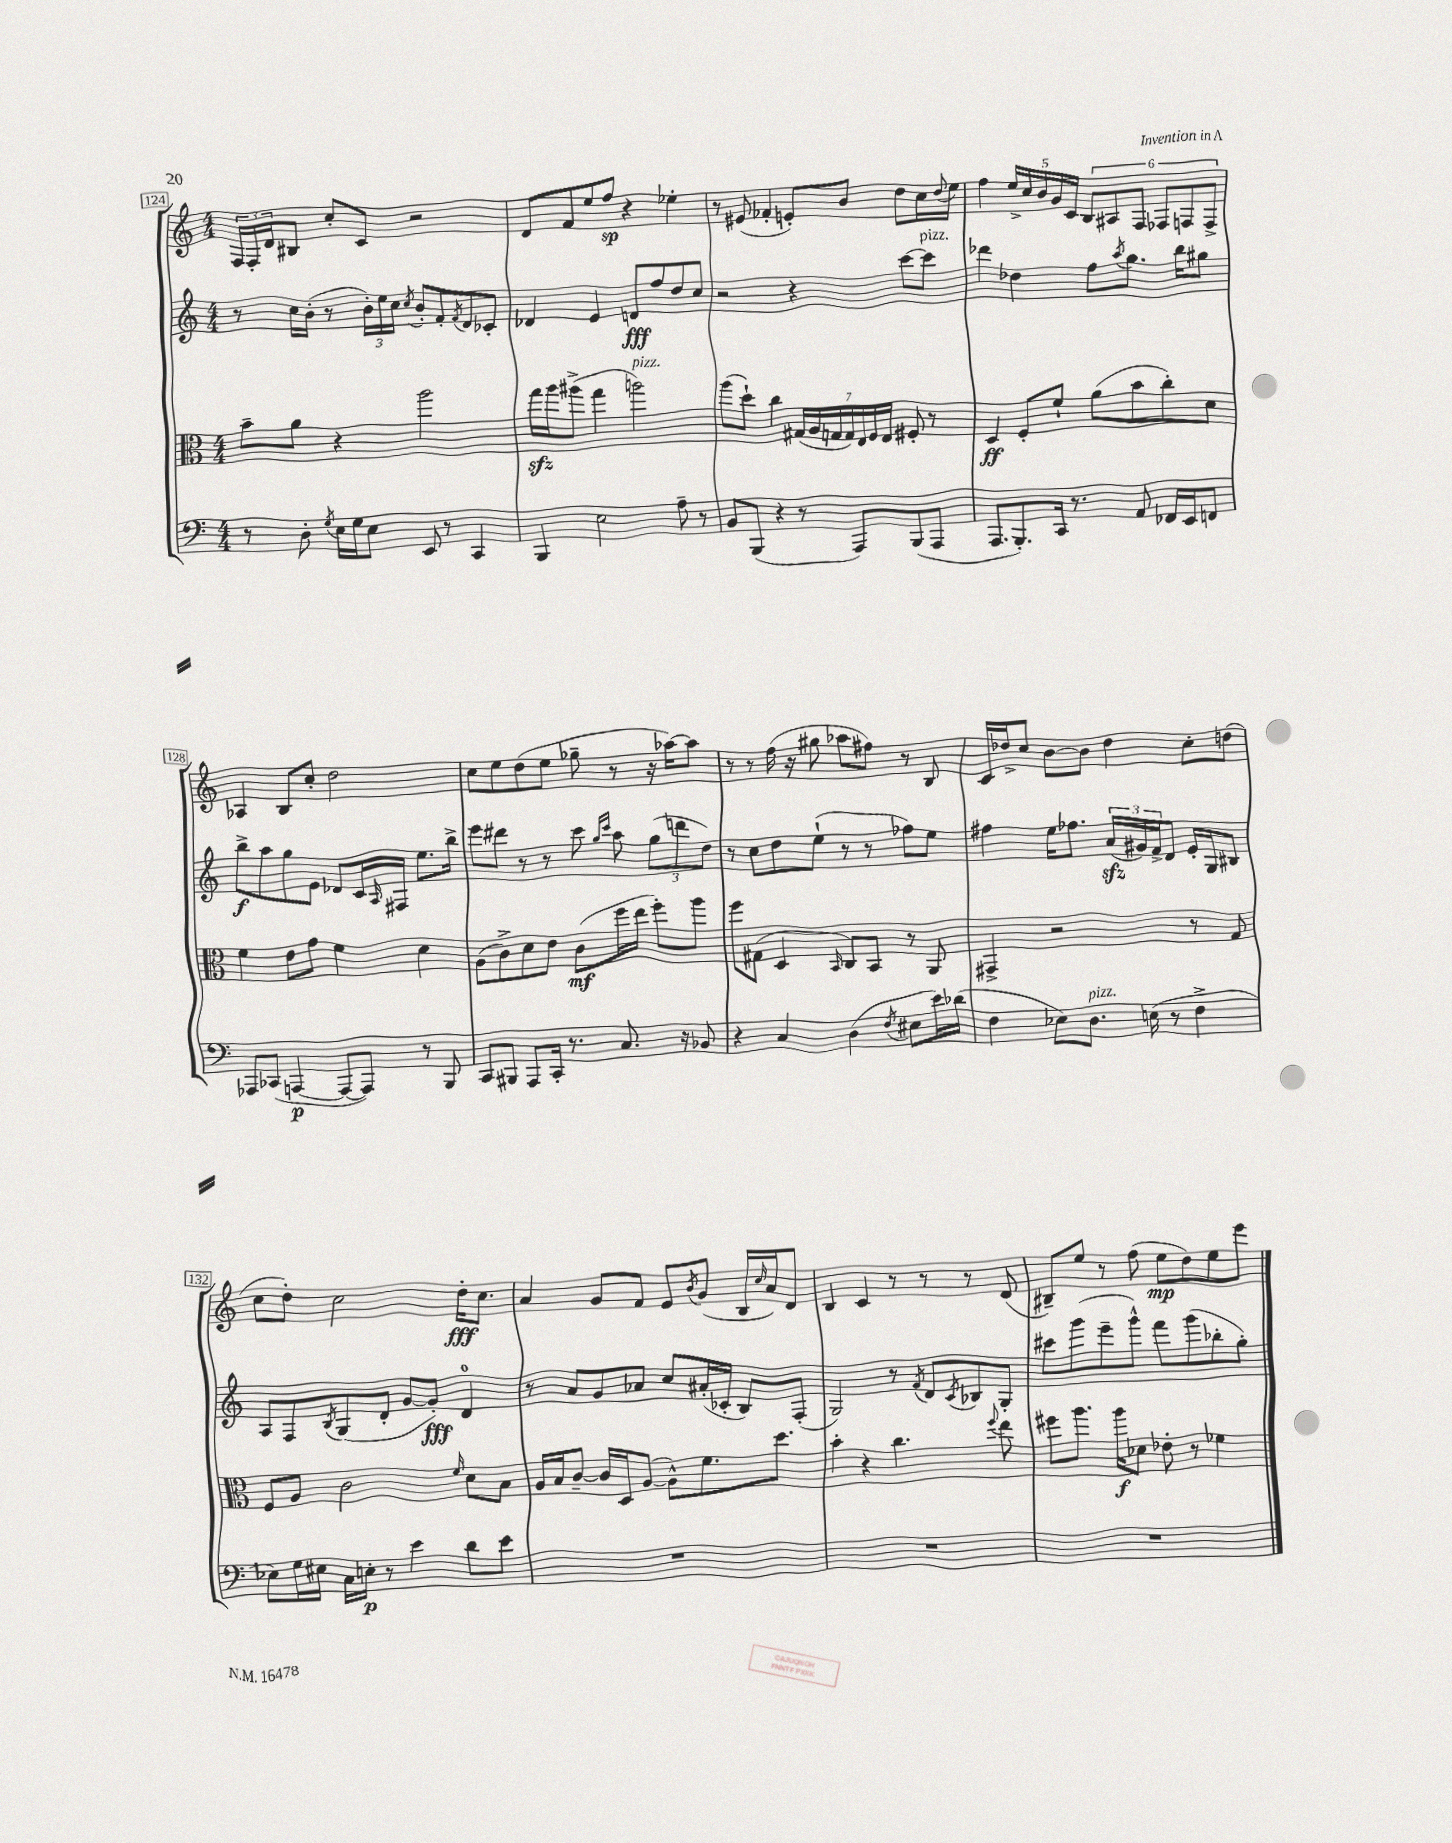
<<
\new StaffGroup <<
\new Staff = "s0" {
    \clef treble \key c \major \numericTimeSignature \time 4/4
    \tuplet 3/2 { f16 f16-. d'16 } bis8 c''8-. c'8 r2 |
    d'8 f'8 e''8 f''8\sp r4 ees''4-. |
    r8 eis'8( fes'4-. e'8-.) b'8 d''8 c''16 \appoggiatura { d''8 } e''16 |
    f''4 \tuplet 5/4 { e''16-> c''16 b'16 g'16 c'16 } \tuplet 6/4 { b8 ais8 f8 fes8 f8 f8-> } |
    aes4 b8 c''8-. d''2 |
    c''8 e''8 d''8( e''8 ges''8-- r8 r16 aes''16~) aes''8 |
    r8 r8 f''16( r16 gis''8 aes''8 fis''8) r8 b8 |
    c'16 des''16-> c''8 b'8~ b'8 des''4 c''8-. d''8( |
    c''8 d''8-.) c''2 d''16-.\fff c''8. |
    a'4 g'8 f'8 e'8 \acciaccatura { b'8 } g'8( b16 \grace { c''16 } a'16) d'8 |
    b4 c'4 r8 r8 r8 d'8( |
    bis8--) e''8 r8 f''8( e''8\mp d''8) e''8 e'''8 \bar "|." |
}
\new Staff = "s1" {
    \clef treble \key c \major \numericTimeSignature \time 4/4
    r8 c''16 b'16-.( r8 \tuplet 3/2 { b'16-.) e''16 c''16 } \acciaccatura { c''8 } b'8-. f'8-. \acciaccatura { f'8 } d'8 ces'8-. |
    des'4 e'4 d'8\fff f''8 d''8 c''8 |
    r2 r4 c'''8~ c'''8^\markup { \italic "pizz." } |
    des'''4 des''4 f''8 \acciaccatura { a''8 } g''8. b''16 gis''8 |
    b''8->\f a''8 g''8 e'8 des'8 c'16 \grace { a16 } fis16 e''8. b''16-> |
    e'''8 dis'''8 r8 r8 c'''8 \grace { g''16 c'''16 } a''8 \tuplet 3/2 { g''8( d'''8 d''8) } |
    r8 c''8 d''8 e''8-!( r8 r8 fes''8) e''8 |
    fis''4 e''16 fes''8. \tuplet 3/2 { a'16\sfz( gis'16) f'16-> } d'8 e'16-. g16 bis8 |
    a8 f8 \acciaccatura { b8 } g8( d'8-. g'8~ g'8-.\fff) d'4-0 |
    r8 a'8 g'8 aes'8 c''8 ais'16-.( ces'16-. b8) f8-.( |
    g2) r8 \acciaccatura { f'8 } d'8 \acciaccatura { c'8 } bes8 g8-. |
    cis'''8 g'''8( e'''8-- g'''8-^) f'''8 g'''8( bes''8-. g''8-.) \bar "|." |
}
\new Staff = "s2" {
    \clef alto \key c \major \numericTimeSignature \time 4/4
    b'8-- a'8 r4 a''2 |
    g''16\sfz a''16 ais''8->( g''4 a''2^\markup { \italic "pizz." }) |
    a''8( d''8-!) c''4 \tuplet 7/4 { gis16( a16 g16 g16) e16 f16 e16 } fis8-. r8 |
    d4\ff f8-. f'8-! a'8( b'8 c''8-.) d'8 |
    f'4 e'8 g'8 f'4 d'4 |
    a8( c'8->) d'8 e'8 c'8\mf( f''16 e''16 f''8-.) a''8 |
    f''8 gis8( d4 \grace { b,16 } c8) b,8 r8 a,8 |
    gis,4-> r2 r8 g8 |
    f8 a8 c'2 \grace { f'16 } d'8 b8 |
    a16 b16 c'8~-- c'16 d16 a8~( a8-^) f'8. d''8. |
    b'4-. r4 c''4. \appoggiatura { f''8 } e''8 |
    fis''8 a''8. a''16\f des'8 ees'8-. r8 fes'4 \bar "|." |
}
\new Staff = "s3" {
    \clef bass \key c \major \numericTimeSignature \time 4/4
    r8 d8-. \acciaccatura { g8 } e16 g16 e8 e,8 r8 c,4 |
    b,,4 e2 a8-- r8 |
    b,8 b,,8( r4 r8 a,,8) b,,8( a,,8 |
    a,,8. b,,8.-.) c,16 r8. a,8 fes,16 e,16 f,8 |
    aes,,8 ces,8( a,,4~\p a,,8~ a,,8) r8 b,,8 |
    c,8 bis,,8 a,,8 c,16-. r8. c8. r16 bes,8 |
    r4 c4 d4( \acciaccatura { f8 } eis8 e'16) des'16( |
    f4 ees8) d8.^\markup { \italic "pizz." } e16( r8 f4-> |
    ees8) g16 eis16 c16 e16-.\p r8 e'4 d'8 e'8 |
    R1 |
    R1 |
    R1 \bar "|." |
}
>>
>>
\layout { \context { \Score currentBarNumber = #124 \override BarNumber.stencil = #(make-stencil-boxer 0.1 0.3 ly:text-interface::print) } }
